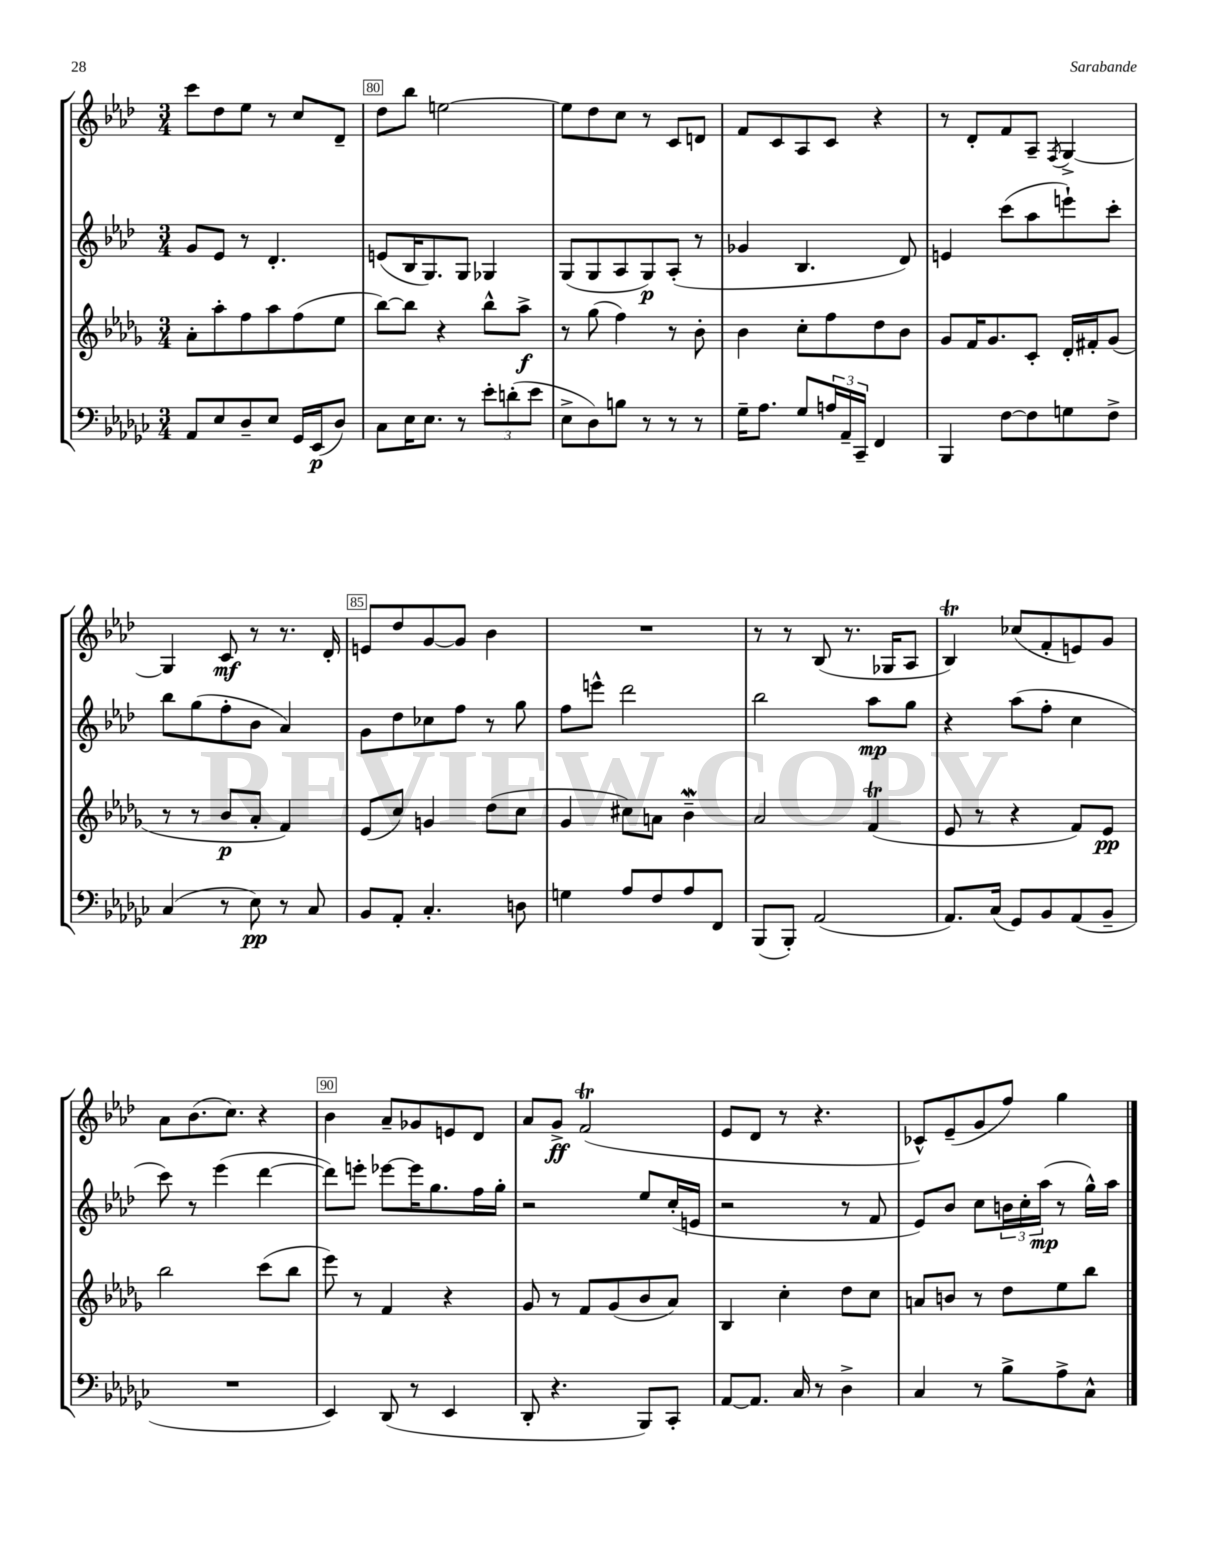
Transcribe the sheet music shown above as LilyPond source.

<<
\new StaffGroup <<
\new Staff = "s0" {
    \clef treble \key aes \major \numericTimeSignature \time 3/4
    c'''8 des''8 ees''8 r8 c''8 des'8-- |
    des''8 bes''8 e''2~ |
    e''8 des''8 c''8 r8 c'8 d'8 |
    f'8 c'8 aes8 c'8 r4 |
    r8 des'8-. f'8 aes8-- \acciaccatura { f8 } g4~-> |
    g4 c'8\mf r8 r8. des'16-. |
    e'8 des''8 g'8~ g'8 bes'4 |
    R2. |
    r8 r8 bes8( r8. ges16 aes8 |
    bes4\trill) ces''8( f'8-. e'8) g'8 |
    aes'8 bes'8.( c''8.) r4 |
    bes'4 aes'8-- ges'8 e'8 des'8 |
    aes'8 g'8->\ff f'2\trill( |
    ees'8 des'8 r8 r4. |
    ces'8-^) ees'8--( g'8 f''8) g''4 \bar "|." |
}
\new Staff = "s1" {
    \clef treble \key aes \major \numericTimeSignature \time 3/4
    g'8 ees'8 r8 des'4.-. |
    e'8( bes16 g8.) g8 ges4 |
    g8( g8 aes8 g8\p) aes8-.( r8 |
    ges'4 bes4. des'8) |
    e'4 c'''8( aes''8 e'''8-!) c'''8-. |
    bes''8 g''8( f''8-. bes'8 aes'4) |
    g'8 des''8 ces''8 f''8 r8 g''8 |
    f''8 e'''8-^ des'''2 |
    bes''2 aes''8\mp g''8 |
    r4 aes''8( f''8-. c''4 |
    c'''8) r8 ees'''4( des'''4~ |
    des'''8) e'''8-. ees'''8~ ees'''16 g''8. f''16 g''16-. |
    r2 ees''8 c''16-.( e'16 |
    r2 r8 f'8 |
    ees'8) bes'8 c''8 \tuplet 3/2 { b'16 c''16-. aes''16\mp( } r8 g''16-^) aes''16 \bar "|." |
}
\new Staff = "s2" {
    \clef treble \key des \major \numericTimeSignature \time 3/4
    aes'8-. aes''8-. f''8 aes''8 f''8( ees''8 |
    bes''8~) bes''8 r4 bes''8-^ aes''8->\f |
    r8 ges''8( f''4) r8 bes'8-. |
    bes'4 c''8-. f''8 des''8 bes'8 |
    ges'8 f'16 ges'8. c'8-. des'16-. fis'16-. ges'8( |
    r8 r8 bes'8\p aes'8-. f'4) |
    ees'8( c''8) g'4 des''8( c''8 |
    ges'4 cis''8) a'8 bes'4--\mordent |
    aes'2 f'4\trill( |
    ees'8 r8 r4 f'8) ees'8\pp |
    bes''2 c'''8( bes''8 |
    ees'''8) r8 f'4 r4 |
    ges'8 r8 f'8 ges'8( bes'8 aes'8) |
    bes4 c''4-. des''8 c''8 |
    a'8 b'8 r8 des''8 ees''8 bes''8 \bar "|." |
}
\new Staff = "s3" {
    \clef bass \key ges \major \numericTimeSignature \time 3/4
    aes,8 ees8 des8-- ees8 ges,16 ees,16\p( des8) |
    ces8 ees16 ees8. r8 \tuplet 3/2 { ees'8-. d'8-.( ees'8 } |
    ees8-> des8) b8 r8 r8 r8 |
    ges16-- aes8. ges8 \tuplet 3/2 { a16 aes,16-- ces,16-- } f,4 |
    bes,,4 f8~ f8 g8 f8-> |
    ces4( r8 ees8\pp) r8 ces8 |
    bes,8 aes,8-. ces4.-. d8 |
    g4 aes8 f8 aes8 f,8 |
    bes,,8( bes,,8-.) aes,2( |
    aes,8.) ces16( ges,8) bes,8 aes,8( bes,8-- |
    R2. |
    ees,4) des,8( r8 ees,4 |
    des,8-. r4. bes,,8) ces,8-. |
    aes,8~ aes,8. ces16 r8 des4-> |
    ces4 r8 bes8-> aes8-> ces8-^ \bar "|." |
}
>>
>>
\layout { \context { \Score currentBarNumber = #79 \override BarNumber.break-visibility = ##(#f #t #t) barNumberVisibility = #(every-nth-bar-number-visible 5) \override BarNumber.stencil = #(make-stencil-boxer 0.1 0.3 ly:text-interface::print) } }
